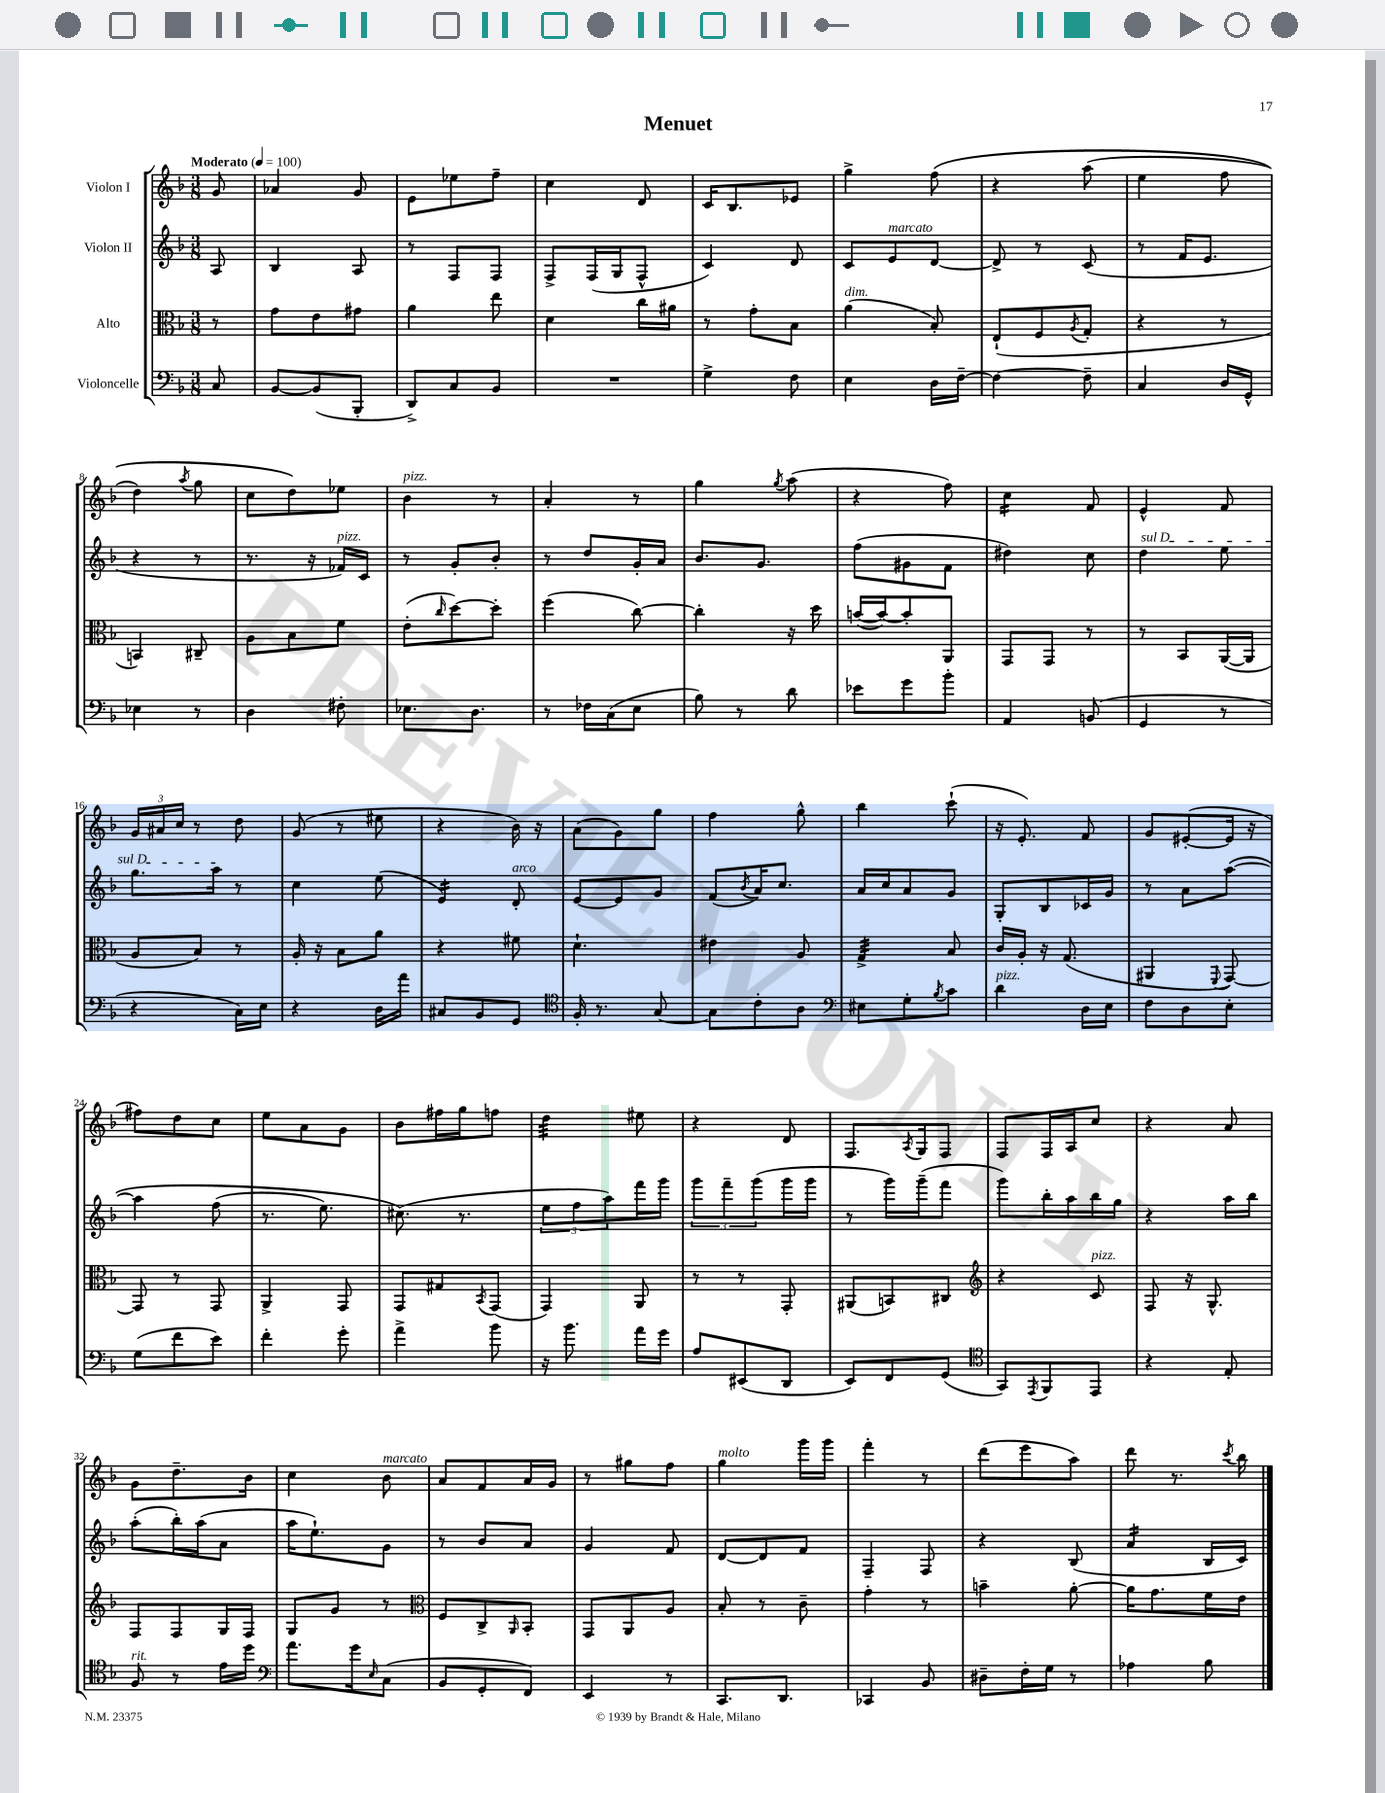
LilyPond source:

\header { title = "Menuet" }
<<
\new StaffGroup <<
\new Staff = "s0" \with { instrumentName = "Violon I" } {
    \clef treble \key f \major \numericTimeSignature \time 3/8 \partial 8 \tempo "Moderato" 4 = 100
    g'8 |
    aes'4 g'8 |
    e'8 ees''8 f''8-- |
    c''4 d'8 |
    c'16 bes8. ees'8 |
    g''4-> f''8\( |
    r4 a''8( |
    e''4 f''8 |
    d''4) \acciaccatura { a''8 } g''8 |
    c''8 d''8\) ees''8 |
    bes'4^\markup { \italic "pizz." } r8 |
    a'4-. r8 |
    g''4 \acciaccatura { g''8 } a''8( |
    r4 f''8) |
    c''4:16 f'8 |
    e'4-^ f'8 |
    \tuplet 3/2 { g'16 ais'16 c''16 } r8 d''8 |
    g'8( r8 eis''8 |
    r4 bes'16) r16 |
    a'8( g'8) g''8 |
    f''4 g''8-^ |
    bes''4 c'''8-!( |
    r16 e'8.-.) f'8 |
    g'8 eis'8~-.( eis'16 r16 |
    fis''8) d''8 c''8 |
    e''8 a'8 g'8 |
    bes'8 fis''16 g''16 f''8 |
    d''4:32 eis''8 |
    r4 d'8 |
    f8. \acciaccatura { a8 } g16 f8 |
    f8 f16 a16 c''8 |
    r4 a'8 |
    g'8 d''8.-- bes'16 |
    c''4 bes'8^\markup { \italic "marcato" } |
    a'8 f'8 a'16 g'16 |
    r8 gis''8 f''8 |
    g''4^\markup { \italic "molto" } g'''16 g'''16 |
    f'''4-. r8 |
    d'''8( e'''8 a''8) |
    d'''8 r8. \acciaccatura { c'''8 } bes''16 \bar "|." |
}
\new Staff = "s1" \with { instrumentName = "Violon II" } {
    \clef treble \key f \major \numericTimeSignature \time 3/8 \partial 8
    a8 |
    bes4 a8 |
    r8 f8 f8 |
    f8-> f16( g16 f8-^ |
    c'4) d'8 |
    c'8 e'8^\markup { \italic "marcato" } d'8~ |
    d'8-> r8 c'8( |
    r8 f'16 e'8. |
    r4 r8 |
    r8. r16 fes'16^\markup { \italic "pizz." }) c'16 |
    r8 g'8-. bes'8-. |
    r8 d''8 g'16-. a'16 |
    bes'8. g'8. |
    f''8( gis'8 f'8 |
    dis''4) c''8 |
    \once \override TextSpanner.bound-details.left.text = \markup { \italic "sul D" } d''4\startTextSpan e''8 |
    g''8. a''16\stopTextSpan r8 |
    c''4 e''8( |
    e'4:16) d'8-.^\markup { \italic "arco" } |
    e'8~ e'8 g'8 |
    f'8( \acciaccatura { bes'8 } a'16) c''8. |
    a'16 c''16 a'8 g'8 |
    g8-. bes8 ces'16 g'16 |
    r8 a'8 a''8~\( |
    a''4 f''8( |
    r8. e''8.) |
    cis''8.(\) r8. |
    \tuplet 3/2 { e''8 f''8 a''8) } f'''16 g'''16 |
    \tuplet 3/2 { g'''8 f'''8-- g'''8( } g'''16 g'''16 |
    r8 g'''16) g'''16--( f'''8 |
    g'''8) bes''16-. a''16 bes''16 g''16 |
    r4 a''16 bes''16 |
    a''8-.( bes''16-.) a''16( a'8 |
    a''16 e''8.-!) g'8 |
    r8 bes'8 a'8 |
    g'4 f'8 |
    d'8~ d'8 f'8 |
    f4-- f8 |
    r4 bes8( |
    a'4:16 bes16 c'16) \bar "|." |
}
\new Staff = "s2" \with { instrumentName = "Alto" } {
    \clef alto \key f \major \numericTimeSignature \time 3/8 \partial 8
    r8 |
    g'8 e'8 gis'8 |
    a'4 e''8 |
    d'4 c''16 ais'16 |
    r8 g'8-. bes8 |
    a'4^\markup { \italic "dim." }( bes8-.) |
    e8-!( f8 \acciaccatura { a8 } g8-. |
    r4 r8 |
    b,4) cis8-- |
    a8 bes8 f'8 |
    e'8-.( \grace { c''16 } d''8~) d''8-. |
    f''4( c''8~) |
    c''4-. r16 d''16 |
    b'16~( b'16~) b'8-. a,8 |
    g,8 g,8 r8 |
    r8 bes,8 a,16~( a,16 |
    a8 bes8) r8 |
    a16-. r16 bes8 a'8 |
    r4 fis'8 |
    d'4.-! |
    eis'4 a8 |
    g4:32-> bes8 |
    c'16 a16-. r16 g8.( |
    ais,4 \appoggiatura { f,8 } g,8~) |
    g,8 r8 g,8 |
    a,4-> g,8 |
    g,8 gis8 \acciaccatura { bes,8 } g,8( |
    g,4) a,8 |
    r8 r8 g,8-. |
    ais,8( b,8) cis8 |
    \clef treble r4 c'8^\markup { \italic "pizz." } |
    f8 r16 g8.-^ |
    f8 f8 g16 f16 |
    g8 g'8 r8 |
    \clef alto f8 c8-> \grace { a,16 } bes,8-. |
    g,8 a,8 a8 |
    bes8-. r8 c'8-- |
    g'4-. r8 |
    b'4-- a'8~-. |
    a'16 g'8. f'16 e'16 \bar "|." |
}
\new Staff = "s3" \with { instrumentName = "Violoncelle" } {
    \clef bass \key f \major \numericTimeSignature \time 3/8 \partial 8
    c8 |
    bes,8~ bes,8( bes,,8-. |
    d,8->) c8 bes,8 |
    R4. |
    g4-> f8 |
    e4 d16 f16~-- |
    f4~ f8-- |
    c4 d16 g,16-^ |
    ees4 r8 |
    d4 fis8-. |
    ees8. d8. |
    r8 fes16 c16( e8 |
    bes8) r8 d'8 |
    ees'8 g'8 bes'8-. |
    a,4 b,8( |
    g,4 r8 |
    r4 c16) e16 |
    r4 d16 a'16 |
    cis8 bes,8 g,8 |
    \clef tenor f16-. r8. g8~ |
    g8 c'8-. a8 |
    \clef bass eis8 g8-. \acciaccatura { bes8 } c'8 |
    d'4^\markup { \italic "pizz." } d16 e16 |
    f8 d8 e8-. |
    g8( f'8 e'8) |
    f'4-. g'8-. |
    a'4-> bes'8 |
    r16 bes'8. a'16 g'16 |
    a8 eis,8( d,8 |
    e,8) f,8 g,8( |
    \clef tenor g,8) \acciaccatura { e,8 } f,8 e,8 |
    r4 e8-. |
    f8^\markup { \italic "rit." } r8 e'16 d''16 |
    \clef bass a'8. g'16 \grace { e16 } c8( |
    bes,8 g,8-. f,8) |
    e,4 r8 |
    c,8. d,8. |
    ces,4 bes,8 |
    dis8-- f16-. g16 r8 |
    aes4 bes8 \bar "|." |
}
>>
>>
